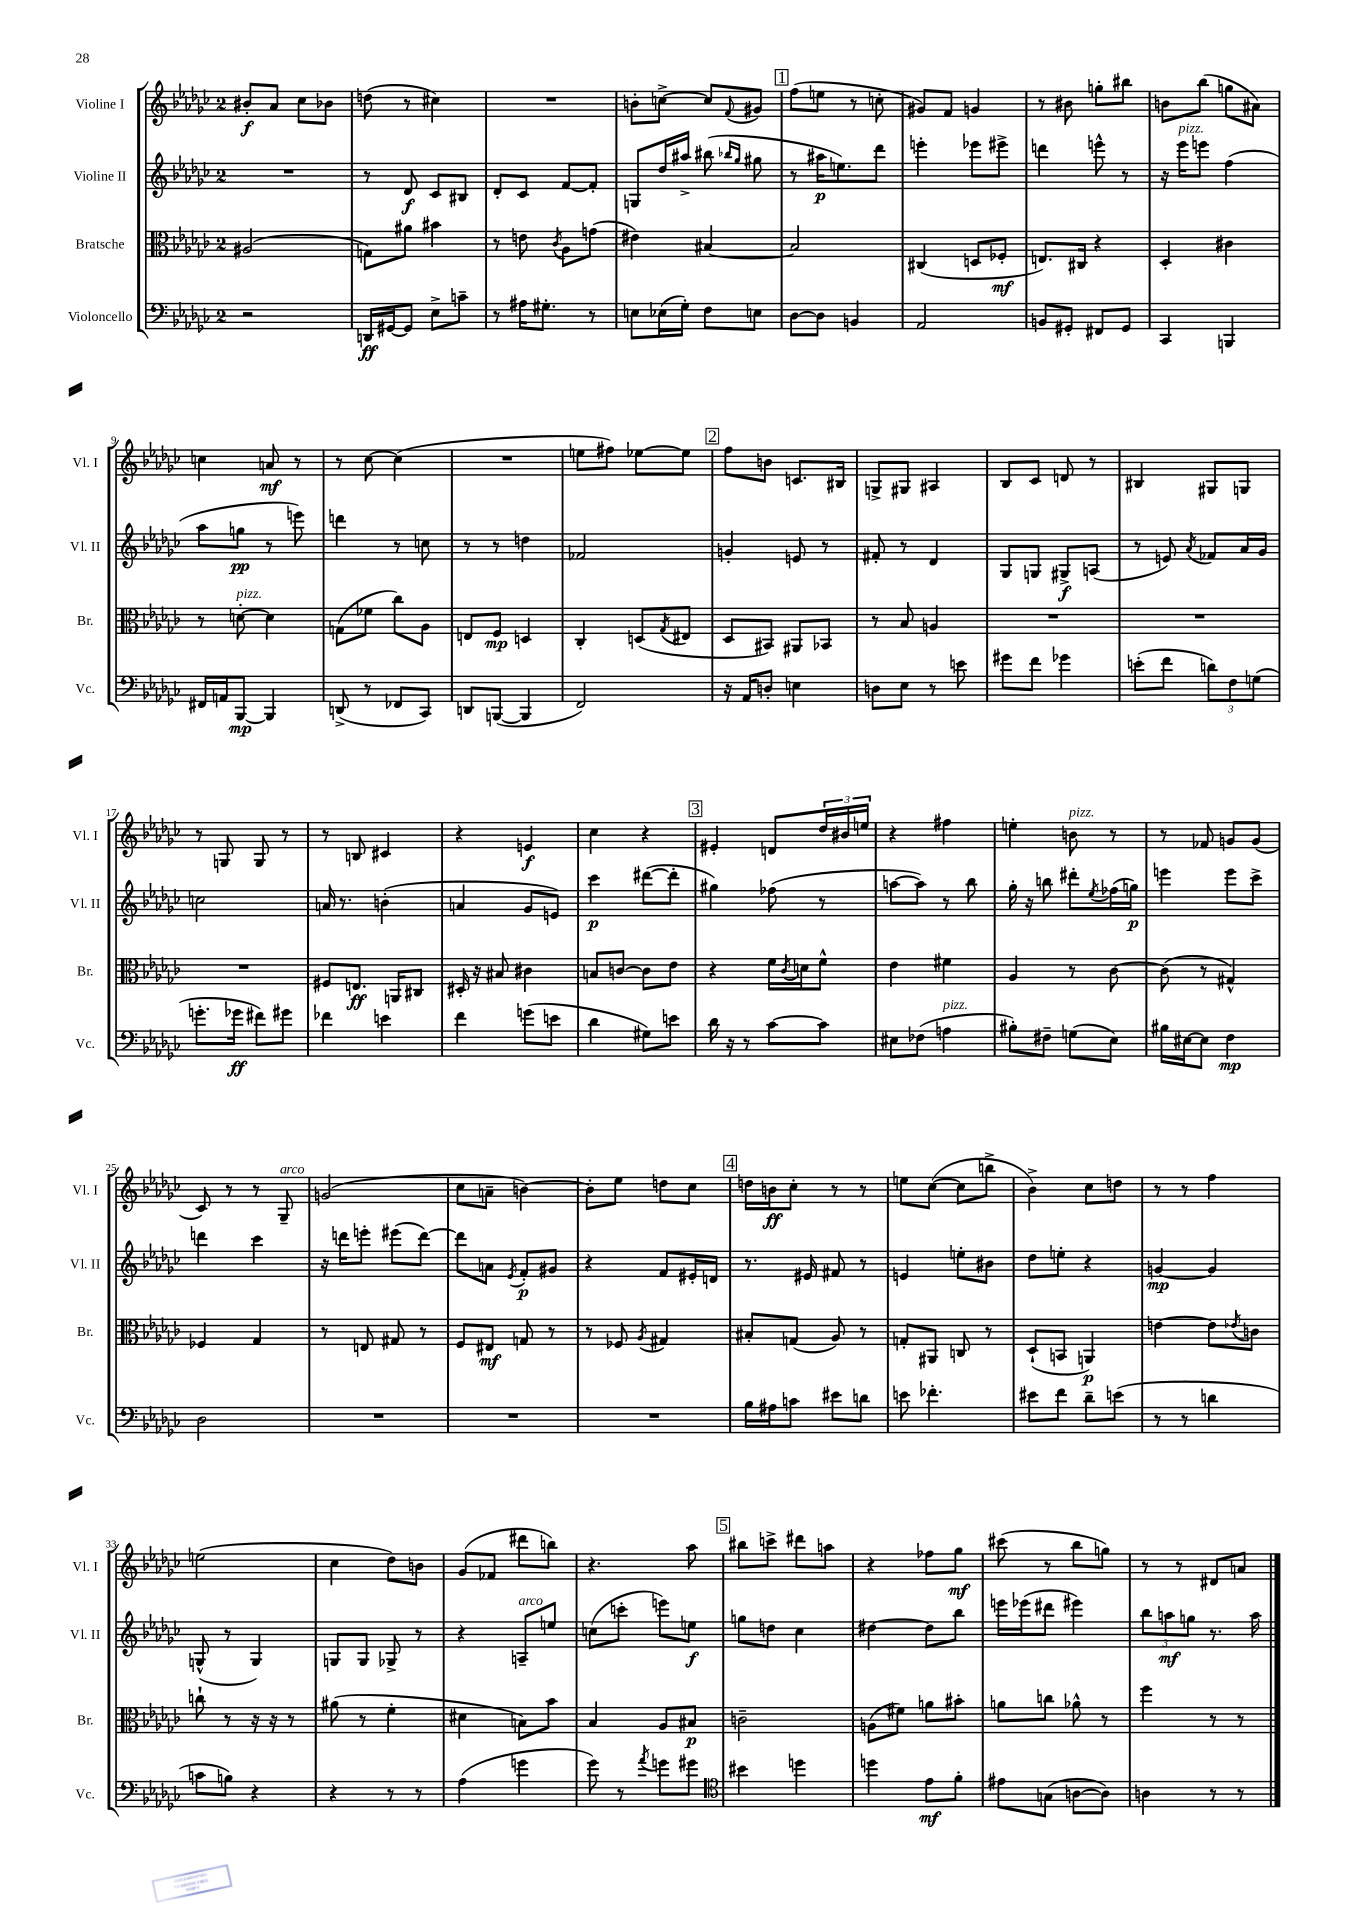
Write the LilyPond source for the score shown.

<<
\new StaffGroup <<
\new Staff = "s0" \with { instrumentName = "Violine I" shortInstrumentName = "Vl. I" } {
    \clef treble \key ges \major \once \override Staff.TimeSignature.style = #'single-digit \time 2/4
    bis'8-.\f aes'8 ces''8 bes'8 |
    d''8( r8 cis''4) |
    R2 |
    b'8-. c''8~-> c''8 \appoggiatura { f'8 } gis'8 |
    \mark \markup { \box "1" } f''8( e''8 r8 c''8-. |
    gis'8) f'8 g'4 |
    r8 bis'8 g''8-. bis''8 |
    b'8 bes''8( g''8 ais'8) |
    c''4 a'8\mf r8 |
    r8 ces''8~ ces''4( |
    R2 |
    e''8 fis''8) ees''8~ ees''8 |
    \mark \markup { \box "2" } f''8 b'8 c'8. bis16 |
    g8-> gis8 ais4 |
    bes8 ces'8 d'8 r8 |
    bis4 gis8 g8 |
    r8 g8 g8 r8 |
    r8 b8 cis'4 |
    r4 e'4\f |
    ces''4 r4 |
    \mark \markup { \box "3" } eis'4-. d'8 \tuplet 3/2 { des''16 bis'16 e''16 } |
    r4 fis''4 |
    e''4-. b'8^\markup { \italic "pizz." } r8 |
    r8 fes'8 g'8 g'8( |
    ces'8) r8 r8 ges8--^\markup { \italic "arco" } |
    g'2( |
    ces''8 a'8-- b'4~) |
    b'8-. ees''8 d''8 ces''8 |
    \mark \markup { \box "4" } d''16 b'16\ff ces''8-. r8 r8 |
    e''8 ces''8~( ces''8 b''8-> |
    bes'4->) ces''8 d''8 |
    r8 r8 f''4 |
    e''2( |
    ces''4 des''8) b'8 |
    ges'8( fes'8 dis'''8 b''8) |
    r4. aes''8 |
    \mark \markup { \box "5" } bis''8 c'''8-> dis'''8 a''8 |
    r4 fes''8 ges''8\mf |
    cis'''8( r8 bes''8 g''8) |
    r8 r8 dis'8 a'8 \bar "|." |
}
\new Staff = "s1" \with { instrumentName = "Violine II" shortInstrumentName = "Vl. II" } {
    \clef treble \key ges \major \once \override Staff.TimeSignature.style = #'single-digit \time 2/4
    R2 |
    r8 des'8\f ces'8 bis8 |
    des'8-. ces'8 f'8~ f'8-. |
    g8 des''16 ais''16-> bis''8( \grace { bes''16 ges''16 } gis''8 |
    \mark \markup { \box "1" } r8 ais''16\p e''8.) des'''8 |
    e'''4-. ees'''8 eis'''8-> |
    d'''4 e'''8-^ r8 |
    r16 ees'''16^\markup { \italic "pizz." } e'''8 f''4( |
    aes''8 g''8\pp r8 e'''8) |
    d'''4 r8 c''8 |
    r8 r8 d''4 |
    fes'2 |
    \mark \markup { \box "2" } g'4-. e'8 r8 |
    fis'8-. r8 des'4 |
    ges8 g8 gis8->\f a8( |
    r8 e'8) \acciaccatura { aes'8 } fes'8 aes'16 ges'16 |
    c''2 |
    a'16 r8. b'4-.( |
    a'4 ges'8 e'8) |
    ces'''4\p dis'''8~( dis'''8-. |
    \mark \markup { \box "3" } gis''4) fes''8( r8 |
    a''8~ a''8) r8 bes''8 |
    ges''16-. r16 b''8 dis'''8-. \acciaccatura { ees''8 } fes''16( g''16\p) |
    e'''4 e'''8 ces'''8-> |
    d'''4 ces'''4 |
    r16 d'''16 e'''8-. eis'''8( d'''8~) |
    d'''8 a'8 \acciaccatura { ees'8 } f'8-.\p gis'8 |
    r4 f'8 eis'16-. d'16 |
    \mark \markup { \box "4" } r8. eis'16 fis'8 r8 |
    e'4 e''8-. bis'8 |
    des''8 e''8-. r4 |
    g'4~\mp g'4 |
    g8-^( r8 g4) |
    g8 g8 ges8-> r8 |
    r4 a8--^\markup { \italic "arco" } e''8 |
    c''8( c'''8-. e'''8) e''8\f |
    \mark \markup { \box "5" } g''8 d''8 ces''4 |
    dis''4~ dis''8 bes''8 |
    e'''16 ees'''16( dis'''8 eis'''4) |
    \tuplet 3/2 { bes''8 a''8\mf g''8 } r8. a''16 \bar "|." |
}
\new Staff = "s2" \with { instrumentName = "Bratsche" shortInstrumentName = "Br." } {
    \clef alto \key ges \major \once \override Staff.TimeSignature.style = #'single-digit \time 2/4
    ais2( |
    g8) ais'8 bis'4 |
    r8 e'8 \acciaccatura { ces'8 } aes8 g'8( |
    eis'4) bis4~ |
    \mark \markup { \box "1" } bis2 |
    cis4( d8 fes8-.\mf |
    e8.) cis16 r4 |
    des4-. cis'4 |
    r8 d'8~-.^\markup { \italic "pizz." } d'4 |
    g8( fes'8 ces''8) aes8 |
    e8 f8\mp d4 |
    ces4-. d8( \acciaccatura { ges8 } eis8 |
    \mark \markup { \box "2" } des8 bis,8) ais,8 bes,8 |
    r8 bes8 a4 |
    R2 |
    R2 |
    R2 |
    fis8 e8.\ff a,16 cis8 |
    dis16-. r16 bis8 cis'4 |
    b8 c'8~ c'8 ees'8 |
    \mark \markup { \box "3" } r4 f'16 \acciaccatura { ces'8 } d'16 f'8-^ |
    ees'4 fis'4 |
    aes4 r8 ces'8~ |
    ces'8( r8 gis4-^) |
    fes4 ges4 |
    r8 e8 gis8 r8 |
    f8 eis8\mf g8 r8 |
    r8 fes8 \acciaccatura { aes8 } gis4 |
    \mark \markup { \box "4" } bis8-. g8( aes8) r8 |
    g8-. ais,8 c8 r8 |
    des8-!( b,8 a,4\p) |
    e'4~ e'8 \acciaccatura { ees'8 } c'8 |
    c''8-! r8 r16 r16 r8 |
    ais'8( r8 f'4-. |
    dis'4 b8) bes'8 |
    bes4 aes8 bis8\p |
    \mark \markup { \box "5" } c'2-- |
    a8( fis'8) a'8 bis'8-. |
    a'8 c''8 aes'8-^ r8 |
    f''4 r8 r8 \bar "|." |
}
\new Staff = "s3" \with { instrumentName = "Violoncello" shortInstrumentName = "Vc." } {
    \clef bass \key ges \major \once \override Staff.TimeSignature.style = #'single-digit \time 2/4
    r2 |
    d,16\ff gis,16~ gis,8 ees8-> c'8-- |
    r8 ais16 gis8.-. r8 |
    e8 ees16( ges16-.) f8 e8 |
    \mark \markup { \box "1" } des8~ des8 b,4 |
    aes,2 |
    b,8 gis,8-. fis,8 gis,8 |
    ces,4 b,,4 |
    fis,16 a,16 bes,,8~\mp bes,,4 |
    d,8->( r8 fes,8 ces,8) |
    d,8 b,,8~( b,,4 |
    f,2) |
    \mark \markup { \box "2" } r16 aes,16 d8-. e4 |
    d8 ees8 r8 e'8 |
    gis'8 f'8 ges'4 |
    e'8-.( f'8 \tuplet 3/2 { d'8) f8 g8( } |
    g'8.-. ges'16\ff fis'8) gis'8 |
    fes'4 e'4 |
    f'4 g'8( e'8 |
    des'4 gis8) e'8 |
    \mark \markup { \box "3" } des'16 r16 r8 ces'8~ ces'8 |
    eis8 fes8( a4^\markup { \italic "pizz." } |
    bis8-.) fis8-- g8( ees8) |
    bis16 eis16~ eis8 f4\mp |
    des2 |
    R2 |
    R2 |
    R2 |
    \mark \markup { \box "4" } bes16 ais16 c'8 eis'8 d'8 |
    e'8 fes'4.-. |
    eis'8 f'8 des'8-- e'8( |
    r8 r8 d'4 |
    c'8 b8) r4 |
    r4 r8 r8 |
    aes4( g'4 |
    ges'8) r8 \acciaccatura { aes'8 } g'8 gis'8 |
    \mark \markup { \box "5" } \clef tenor bis'4 d''4 |
    d''4 ees'8\mf f'8-. |
    eis'8 g8( a8~ a8) |
    a4 r8 r8 \bar "|." |
}
>>
>>
